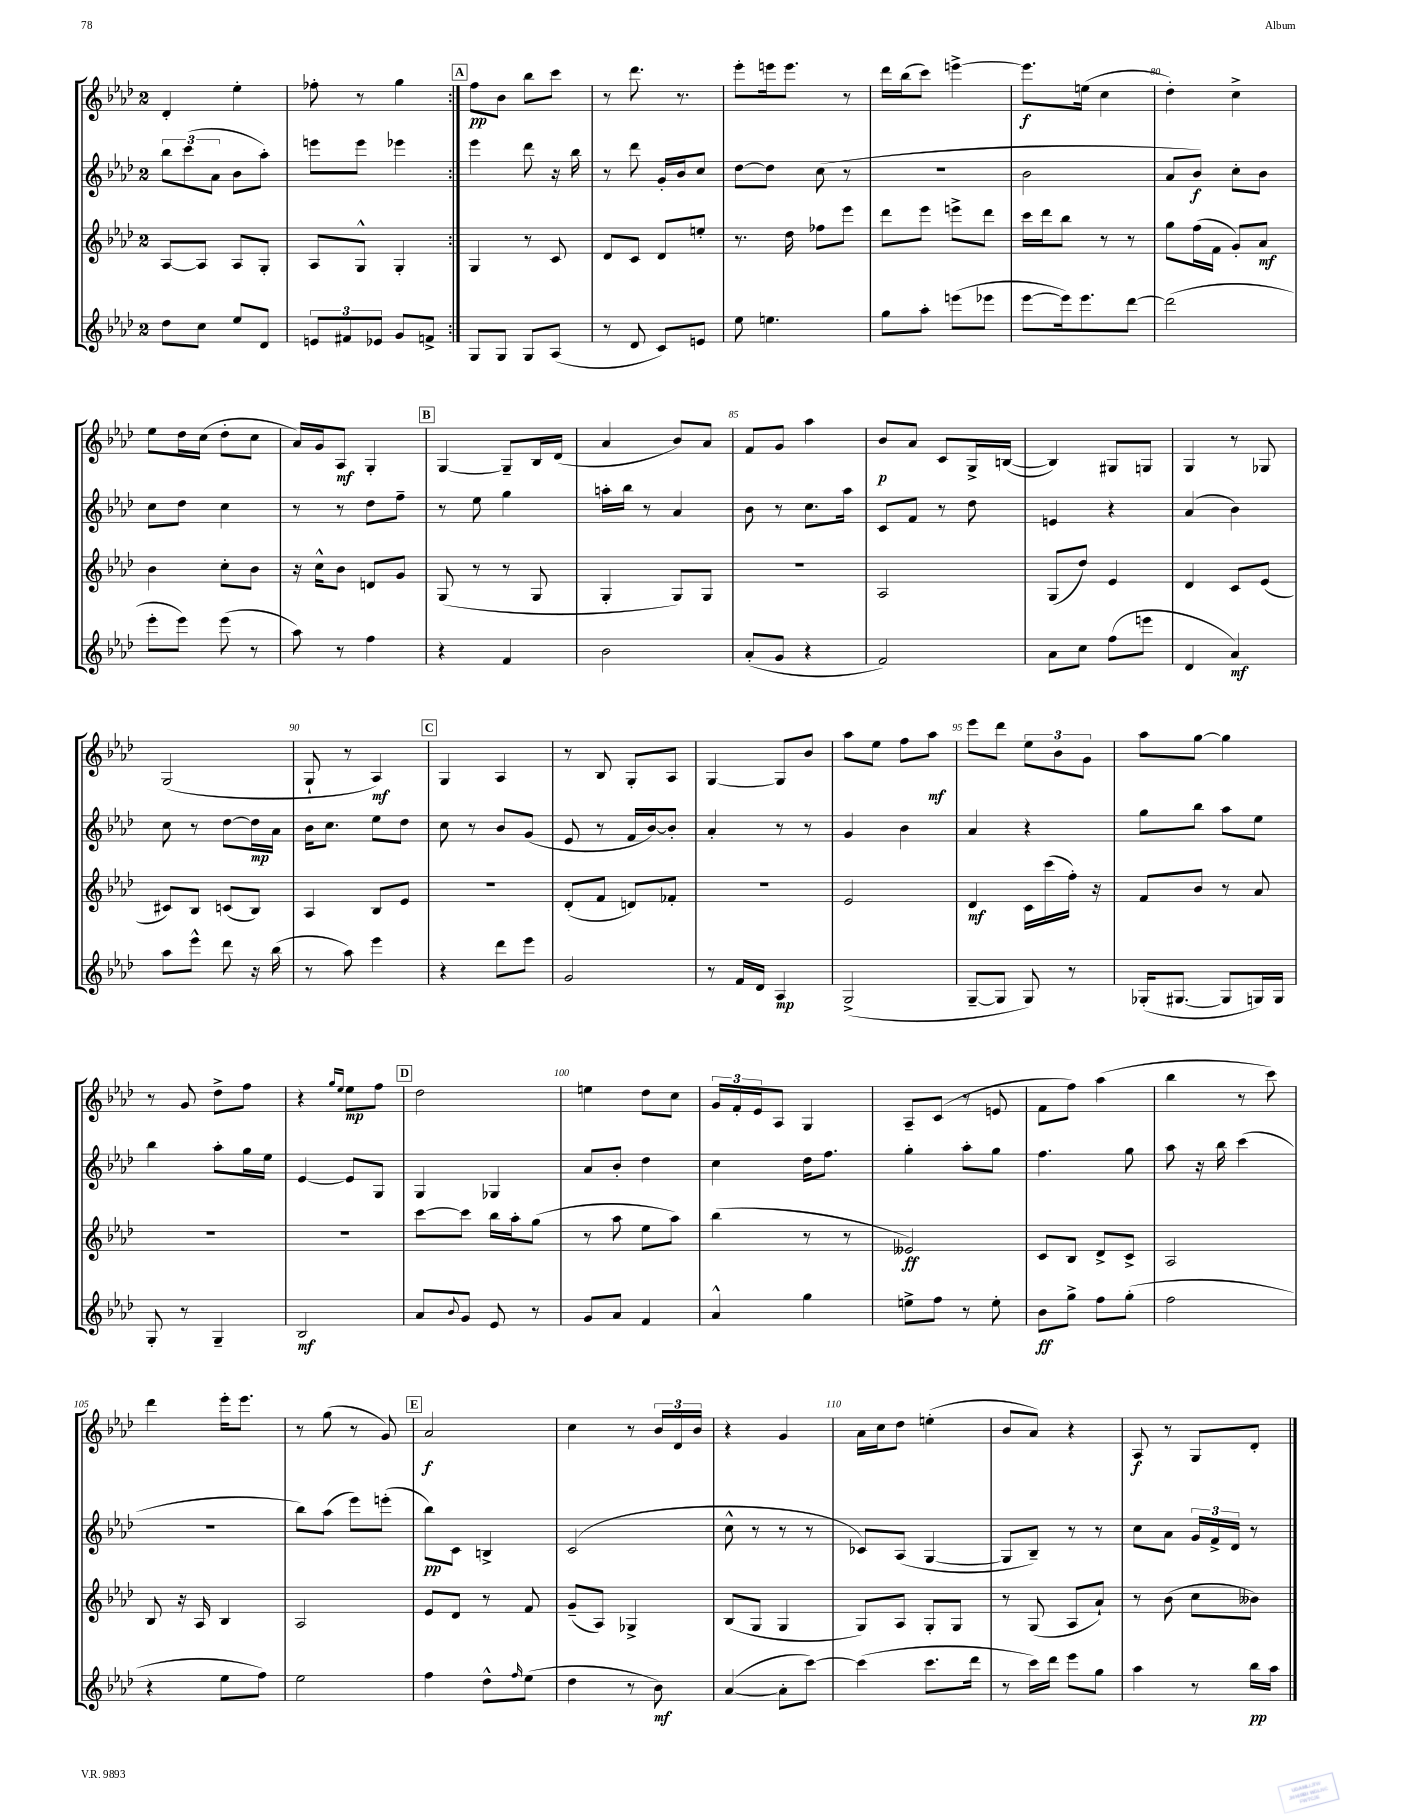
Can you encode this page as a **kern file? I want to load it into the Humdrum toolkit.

**kern	**kern	**kern	**kern
*staff4	*staff3	*staff2	*staff1
*clefG2	*clefG2	*clefG2	*clefG2
*k[b-e-a-d-]	*k[b-e-a-d-]	*k[b-e-a-d-]	*k[b-e-a-d-]
*M2/4	*M2/4	*M2/4	*M2/4
8dd-	[8A-	12bb-	4d-'
.	.	(12ccc	.
8cc	8A-]	.	.
.	.	12a-	.
8ee-	8A-	8b-	4ee-'
8d-	8G'	8aa-')	.
=	=	=	=
12e	8A-	8eee	8ff-'
12f#	.	.	.
.	8G^^	8eee	8r
12e-	.	.	.
8g	4G'	4eee-	4gg
8f^	.	.	.
=:|!	=:|!	=:|!	=:|!
8G	4G	4eee-	8ff
8G	.	.	8b-
8G	8r	8ddd-	8bb-
(8A-	8c	16r	8ccc
.	.	16bb-	.
=	=	=	=
8r	8d-	8r	8r
8d-	8c	8ddd-	8.ddd-
8c)	8d-	16g'	.
.	.	16b-	8.r
8e	8ee'	8cc	.
=	=	=	=
8ee-	8.r	[8dd-	8eee-'
4.ee	.	8dd-]	16eee
.	16dd-	.	8.eee
.	8ff-	(8cc	.
.	8eee-	8r	8r
=	=	=	=
8gg	8ddd-	2r	16ddd-
.	.	.	(16bb-
8aa-'	8eee-	.	8ccc)
(8eee	8eee^	.	[4eee^
8eee-	8ddd-	.	.
=	=	=	=
[8eee-	16ccc	2b-	8.eee]
.	16ddd-	.	.
16eee-])	8bb-	.	.
8.eee-	.	.	(16ee
.	8r	.	4cc
[8ddd-	8r	.	.
=	=	=	=
(2ddd-]	8gg	8a-	4dd-')
.	(16ff	8b-)	.
.	16f	.	.
.	8g')	8cc'	4cc^
.	8a-	8b-	.
=	=	=	=
8eee-'	4b-	8cc	8ee-
8eee-)	.	8dd-	16dd-
.	.	.	(16cc
(8eee-	8cc'	4cc	8dd-'
8r	8b-	.	8cc
=	=	=	=
8aa-)	16r	8r	16a-)
.	16cc^^	.	16g
8r	8b-	8r	8A-
4ff	8d	8dd-	4G'
.	8g	8ff~	.
=	=	=	=
4r	(8G	8r	[4G
.	8r	8ee-	.
4f	8r	4gg	8G~]
.	8G	.	16B-
.	.	.	(16d-
=	=	=	=
2b-	4G'	16aa'	4a-
.	.	16bb-	.
.	.	8r	.
.	8G)	4a-	8b-)
.	8G	.	8a-
=	=	=	=
(8a-'	2r	8b-	8f
8g	.	8r	8g
4r	.	8.cc	4aa-
.	.	16aa-	.
=	=	=	=
2f)	2A-	8c	8b-
.	.	8f	8a-
.	.	8r	8c
.	.	8dd-	16G^
.	.	.	([16B
=	=	=	=
8a-	(8G	4e	4B])
8cc	8dd-)	.	.
(8ff	4e-	4r	8G#
8eee	.	.	8G
=	=	=	=
4d-	4d-	(4a-	4G
4a-)	8c	4b-)	8r
.	(8e-	.	8G-
=	=	=	=
8aa-	8c#)	8cc	(2G
8eee-^^	8B-	8r	.
8ddd-	(8c	[8dd-	.
16r	8B-)	16dd-]	.
(16bb-	.	16a-	.
=	=	=	=
8r	4A-	16b-	8G`
.	.	8.cc	.
8aa-)	.	.	8r
4eee-	8B-	8ee-	4A-)
.	8e-	8dd-	.
=	=	=	=
4r	2r	8cc	4G
.	.	8r	.
8ddd-	.	8b-	4A-
8eee-	.	(8g	.
=	=	=	=
2g	(8d-'	8e-	8r
.	8f	8r	8B-
.	8d)	16f	8G'
.	.	[16b-)	.
.	8f-'	8b-']	8A-
=	=	=	=
8r	2r	4a-'	[4G
16f	.	.	.
16d-	.	.	.
4A-	.	8r	8G]
.	.	8r	8b-
=	=	=	=
(2G^	2e-	4g	8aa-
.	.	.	8ee-
.	.	4b-	8ff
.	.	.	8aa-
=	=	=	=
[8G~	4d-	4a-	8eee-
8G]	.	.	8ddd-
8G)	16c	4r	12ee-
.	(16ccc	.	.
.	.	.	12b-
8r	16ff')	.	.
.	.	.	12g
.	16r	.	.
=	=	=	=
(16G-'	8f	8gg	8aa-
[8.G#	.	.	.
.	8b-	8bb-	[8gg
8G#]	8r	8aa-	4gg]
16G)	8a-	8ee-	.
16G	.	.	.
=	=	=	=
8G'	2r	4bb-	8r
8r	.	.	8g
4G~	.	8aa-'	8dd-^
.	.	16gg	8ff
.	.	16ee-	.
=	=	=	=
2B-	2r	[4e-	4r
.	.	.	16qqgg
.	.	.	16qqee-
.	.	8e-]	8ee-
.	.	8G	8ff
=	=	=	=
8a-	[8ccc	4G	2dd-
8qqb-	.	.	.
8g	8ccc]	.	.
8e-	16bb-	4G-	.
.	16aa-'	.	.
8r	(8gg	.	.
=	=	=	=
8g	8r	8a-	4ee
8a-	8aa-	8b-'	.
4f	8ee-	4dd-	8dd-
.	8aa-)	.	8cc
=	=	=	=
4a-^^	(4bb-	4cc	24g
.	.	.	24f'
.	.	.	24e-
.	.	.	8A-
4gg	8r	16dd-	4G
.	.	8.ff	.
.	8r	.	.
=	=	=	=
8ee^	2e--)	4gg'	8A-~
8ff	.	.	(8c
8r	.	8aa-'	8r
8ee'	.	8gg	8e
=	=	=	=
8b-	8c	4.ff	8f
8gg^	8B-	.	8ff)
8ff	8d-^	.	(4aa-
(8gg'	8c^	8gg	.
=	=	=	=
2ff	2A-	8aa-	4bb-
.	.	16r	.
.	.	16bb-	.
.	.	(4ccc	8r
.	.	.	8ccc)
=	=	=	=
4r	8B-	2r	4ddd-
.	16r	.	.
.	16A-	.	.
8ee-	4B-	.	16eee-'
.	.	.	8.eee-
8ff)	.	.	.
=	=	=	=
2ee-	2A-	8bb-)	8r
.	.	(8aa-	(8gg
.	.	8eee-)	8r
.	.	(8eee'	8g)
=	=	=	=
4ff	8e-	8bb-)	2a-
.	8d-	8c	.
8dd-^^	8r	4B^	.
16qqff	.	.	.
(8ee-	8f	.	.
=	=	=	=
4dd-	(8g~	(2c	4cc
.	8A-)	.	.
8r	4G-^	.	8r
8b-)	.	.	24b-
.	.	.	24d-
.	.	.	24b-
=	=	=	=
([4a-	(8B-	8cc^^	4r
.	8G	8r	.
8a-']	4G	8r	4g
[8ccc)	.	8r	.
=	=	=	=
(4ccc]	8G)	8c-)	16a-
.	.	.	16cc
.	8A-	(8A-	8dd-
8.ccc	8G'	[4G	(4ee'
.	8G	.	.
16ddd-	.	.	.
=	=	=	=
8r	8r	8G]	8b-
16ccc)	(8G	8B-~)	8a-)
16ddd-	.	.	.
8eee-	8A-	8r	4r
8gg	8a-`)	8r	.
=	=	=	=
4aa-	8r	8cc	8A-
.	(8b-	8a-	8r
8r	8cc	24g	8G
.	.	24f^	.
.	.	24d-	.
16bb-	8b--)	8r	8d-'
16aa-	.	.	.
==	==	==	==
*-	*-	*-	*-
